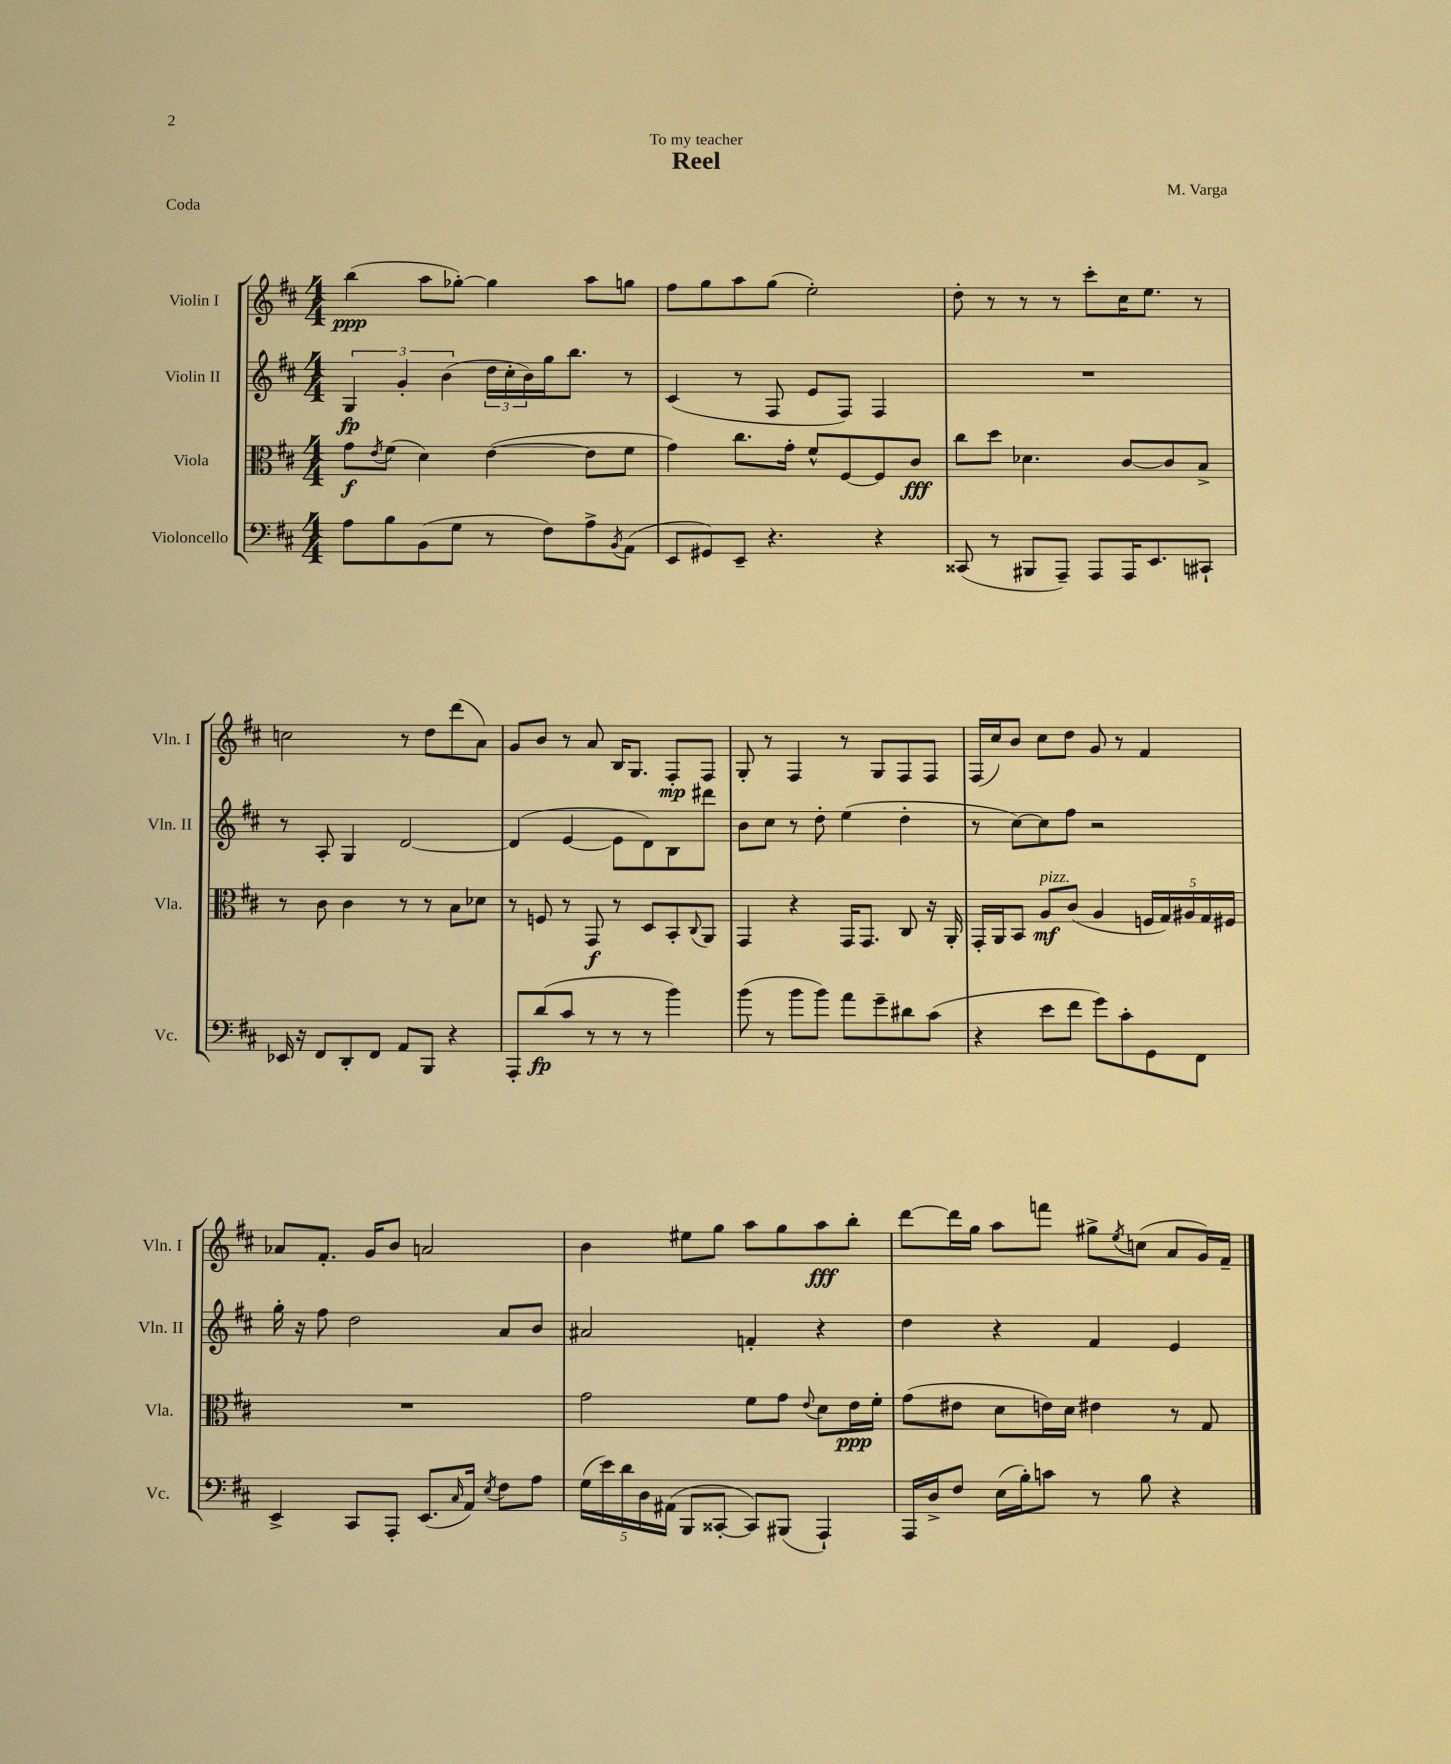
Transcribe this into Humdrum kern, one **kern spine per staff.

**kern	**dynam	**kern	**dynam	**kern	**dynam	**kern	**dynam
*part4	*part4	*part3	*part3	*part2	*part2	*part1	*part1
*staff4	*staff4	*staff3	*staff3	*staff2	*staff2	*staff1	*staff1
*I"Violoncello	*	*I"Viola	*	*I"Violin II	*	*I"Violin I	*
*I'Vc.	*	*I'Vla.	*	*I'Vln. II	*	*I'Vln. I	*
*clefF4	*	*clefC3	*	*clefG2	*	*clefG2	*
*k[f#c#]	*	*k[f#c#]	*	*k[f#c#]	*	*k[f#c#]	*
*M4/4	*	*M4/4	*	*M4/4	*	*M4/4	*
=1	=1	=1	=1	=1	=1	=1	=1
8A\L	.	8g\L	f	6G/	fp	(4bb\	ppp
.	.	8qe/	.	.	.	.	.
8B\	.	(8f#\J	.	.	.	.	.
.	.	.	.	6g'/	.	.	.
(8BB\	.	4d\)	.	.	.	8aa\L	.
.	.	.	.	(6b\	.	.	.
8G\J	.	.	.	.	.	[8gg-X'\J)	.
8r	.	([4e\	.	24dd\LL	.	4gg-\]	.
.	.	.	.	24cc#'\	.	.	.
.	.	.	.	24b\)	.	.	.
8F#\L)	.	.	.	16gg\J	.	.	.
.	.	.	.	8.bb\J	.	.	.
8A^\	.	8e\L]	.	.	.	8aa\L	.
8qBB/	.	.	.	.	.	.	.
(8AA\J	.	8f#\J	.	8r	.	8ggn\J	.
=2	=2	=2	=2	=2	=2	=2	=2
8EE/L	.	4g\)	.	(4c#/	.	8ff#\L	.
8GG#X/)	.	.	.	.	.	8gg\	.
8EE~/J	.	8.cc#\L	.	8r	.	8aa\	.
4.r	.	.	.	8F#/	.	(8gg\J	.
.	.	16g'\Jk	.	.	.	.	.
.	.	8f#^^/L	.	8e/L	.	2ee'\)	.
.	.	[8F#/	.	8F#/J)	.	.	.
4r	.	8F#/]	.	4F#/	.	.	.
.	.	8c#/J	fff	.	.	.	.
=3	=3	=3	=3	=3	=3	=3	=3
(8CC##X/	.	8cc#\L	.	1r	.	8dd'\	.
8r	.	8dd\J	.	.	.	8r	.
8BBB#X/L	.	4.d-X\	.	.	.	8r	.
8AAA~/J)	.	.	.	.	.	8r	.
8AAA/L	.	.	.	.	.	8ccc#'\L	.
16AAA/K	.	[8c#/L	.	.	.	16cc#\K	.
8.EE/	.	.	.	.	.	8.ee\J	.
.	.	8c#/]	.	.	.	.	.
8CC#X`/J	.	8B^/J	.	.	.	8r	.
!!LO:LB:g=z
=4	=4	=4	=4	=4	=4	=4	=4
16EE-X/	.	8r	.	8r	.	2ccn\	.
16r	.	.	.	.	.	.	.
8FF#/L	.	8c#\	.	8A'/	.	.	.
8DD'/	.	4c#\	.	4G/	.	.	.
8FF#/J	.	.	.	.	.	.	.
8AA/L	.	8r	.	[2d/	.	8r	.
8BBB/J	.	8r	.	.	.	8dd\L	.
4r	.	8B\L	.	.	.	(8ddd\	.
.	.	8d-X\J	.	.	.	8a\J)	.
=5	=5	=5	=5	=5	=5	=5	=5
8AAA'/L	.	8r	.	(4d/]	.	8g/L	.
(8d/	fp	8Fn/	.	.	.	8b/J	.
8c#/J	.	8r	.	[4e/	.	8r	.
8r	.	8GG/	f	.	.	8a/	.
8r	.	8r	.	8e\L]	.	16B/KL	.
.	.	.	.	.	.	8.G/J	.
8r	.	8D/L	.	8d\)	.	.	.
4b\)	.	8BB'/	.	8B\	.	8F#'/L	mp
.	.	8qqC#/	.	.	.	.	.
.	.	8AA/J	.	8ddd#X\J	.	8F#/J	.
=6	=6	=6	=6	=6	=6	=6	=6
(8b\	.	4GG/	.	8b\L	.	8G'/	.
8r	.	.	.	8cc#\J	.	8r	.
8b\L	.	4r	.	8r	.	4F#/	.
8b\J)	.	.	.	8dd'\	.	.	.
8a\L	.	16GG/KL	.	(4ee\	.	8r	.
.	.	8.GG/J	.	.	.	.	.
8g~\	.	.	.	.	.	8G/L	.
8d#X\	.	8C#/	.	4dd'\	.	8F#/	.
(8c#\J	.	16r	.	.	.	8F#/J	.
.	.	16AA'/	.	.	.	.	.
=7	=7	=7	=7	=7	=7	=7	=7
4r	.	16GG'/LL	.	8r	.	(16F#/LL	.
.	.	16AA/J	.	.	.	16cc#/J)	.
.	.	8BB/J	.	[8cc#\L)	.	8b/J	.
!	!	!LO:TX:a:i:t=pizz.	!	!	!	!	!
8e\L	.	8A/L	mf	8cc#\]	.	8cc#\L	.
8f#\J	.	(8c#/J	.	8ff#\J	.	8dd\J	.
8g\L)	.	4A/	.	2r	.	8g/	.
8c#'\	.	.	.	.	.	8r	.
8GG\	.	20Fn/LL	.	.	.	4f#/	.
.	.	20G/)	.	.	.	.	.
.	.	20A#X/	.	.	.	.	.
8FF#\J	.	.	.	.	.	.	.
.	.	20G/	.	.	.	.	.
.	.	20F#X/JJ	.	.	.	.	.
!!LO:LB:g=z
=8	=8	=8	=8	=8	=8	=8	=8
4EE^/	.	1r	.	16gg'\	.	8a-X/L	.
.	.	.	.	16r	.	.	.
.	.	.	.	8ff#\	.	8.f#'/J	.
8CC#/L	.	.	.	2dd\	.	.	.
.	.	.	.	.	.	16g/KL	.
8AAA'/J	.	.	.	.	.	8b/J	.
(8.EE/L	.	.	.	.	.	2an/	.
16qqC#/	.	.	.	.	.	.	.
16AA/Jk)	.	.	.	.	.	.	.
8qE/	.	.	.	.	.	.	.
8F#\L	.	.	.	8a/L	.	.	.
8A\J	.	.	.	8b/J	.	.	.
=9	=9	=9	=9	=9	=9	=9	=9
(20G\LL	.	2g\	.	2a#X/	.	4b\	.
20e\)	.	.	.	.	.	.	.
20d\	.	.	.	.	.	.	.
20D\	.	.	.	.	.	.	.
(20AA#X\JJ	.	.	.	.	.	.	.
8BBB/L	.	.	.	.	.	8ee#X\L	.
[8CC##X'/J	.	.	.	.	.	8gg\J	.
8CC##/L])	.	8f#\L	.	4fn'/	.	8aa\L	.
(8BBB#X/J	.	8g\J	.	.	.	8gg\	.
.	.	8qqe/	.	.	.	.	.
4AAA`/)	.	8d\L	.	4r	.	8aa\	fff
.	.	16e\L	ppp	.	.	8bb'\J	.
.	.	16f#'\JJ	.	.	.	.	.
=10	=10	=10	=10	=10	=10	=10	=10
16AAA/LL	.	(8g\L	.	4dd\	.	[8ddd\L	.
16D^/J	.	.	.	.	.	.	.
8F#/J	.	8e#X\J	.	.	.	16ddd\L]	.
.	.	.	.	.	.	16gg\JJ	.
(16E\LL	.	8d\L	.	4r	.	8aa\L	.
16B'\J)	.	.	.	.	.	.	.
8cn\J	.	16en\L)	.	.	.	8fffn\J	.
.	.	16d\JJ	.	.	.	.	.
8r	.	4e#X\	.	4f#/	.	8gg#X^\L	.
.	.	.	.	.	.	8qee/	.
8B\	.	.	.	.	.	(8ccn\J	.
4r	.	8r	.	4e/	.	8a/L	.
.	.	8G/	.	.	.	16g/L)	.
.	.	.	.	.	.	16f#~/JJ	.
==	==	==	==	==	==	==	==
*-	*-	*-	*-	*-	*-	*-	*-
